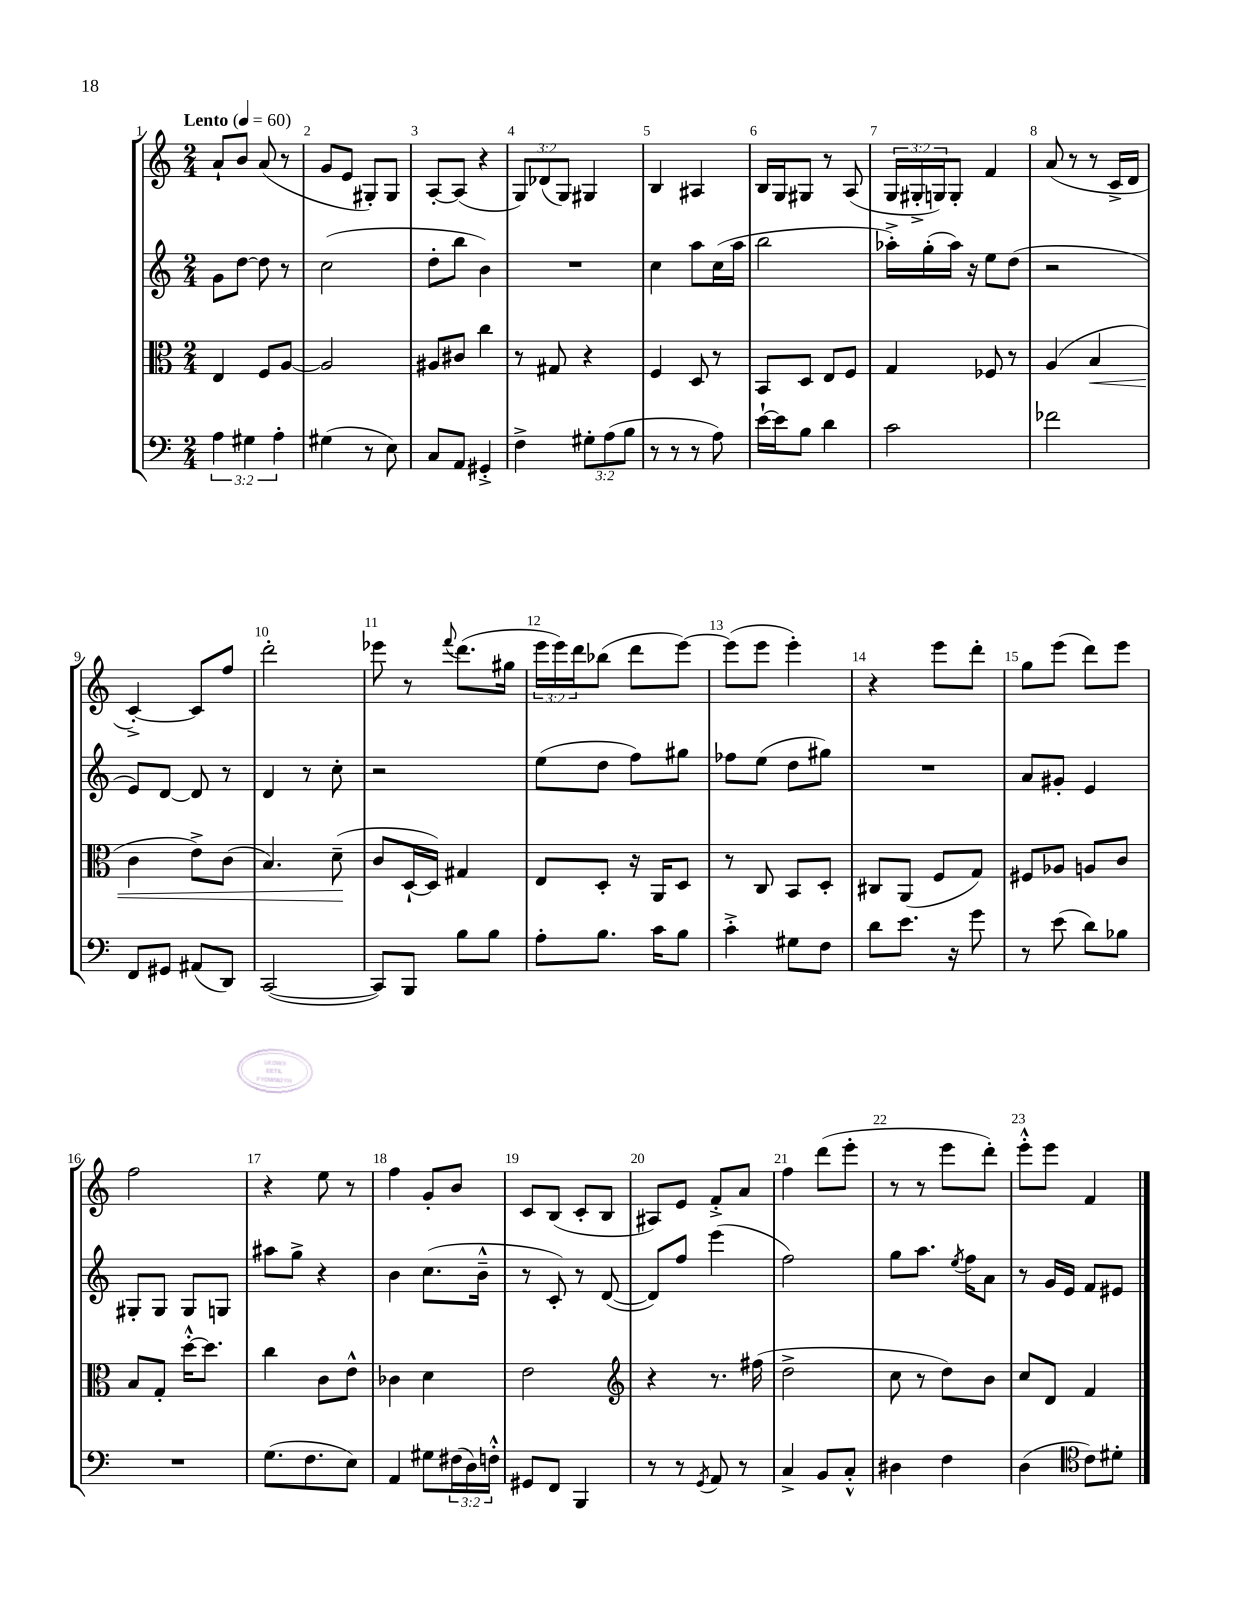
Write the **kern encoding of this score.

**kern	**kern	**kern	**kern
*staff4	*staff3	*staff2	*staff1
*clefF4	*clefC3	*clefG2	*clefG2
*k[]	*k[]	*k[]	*k[]
*M2/4	*M2/4	*M2/4	*M2/4
*MM60	*MM60	*MM60	*MM60
6A	4E	8g	8a`
.	.	[8dd	8b
6G#	.	.	.
.	8F	8dd]	(8a
6A'	.	.	.
.	[8A	8r	8r
=	=	=	=
(4G#	2A]	(2cc	8g
.	.	.	8e
8r	.	.	8G#')
8E)	.	.	8G#
=	=	=	=
8C	8A#	8dd'	[8A'
8AA	8c#	8bb	(8A]
4GG#'^	4cc	4b)	4r
=	=	=	=
4F^	8r	2r	12G)
.	.	.	(12d-
.	8G#	.	.
.	.	.	12G)
12G#'	4r	.	4G#
(12A	.	.	.
12B	.	.	.
=	=	=	=
8r	4F	4cc	4B
8r	.	.	.
8r	8D	8aa	4A#
8A)	8r	(16cc	.
.	.	16aa	.
=	=	=	=
[16e`	8BB	2bb	16B
16e]	.	.	16G
8B	8D	.	8G#
4d	8E	.	8r
.	8F	.	(8A
=	=	=	=
2c	4G	16aa-'^)	24G
.	.	.	24G#'^
.	.	(16gg'	.
.	.	.	24G)
.	.	16aa-)	8G'
.	.	16r	.
.	8F-	8ee	4f
.	8r	(8dd	.
=	=	=	=
2f-	(4A	2r	(8a
.	.	.	8r
.	4B	.	8r
.	.	.	16c^
.	.	.	16d
=	=	=	=
8FF	4c	8e)	[4c'^)
8GG#	.	[8d	.
(8AA#	8e^)	8d]	8c]
8DD)	(8c	8r	8ff
=	=	=	=
([2CC	4.B)	4d	2ddd'
.	.	8r	.
.	(8d~	8cc'	.
=	=	=	=
8CC])	8c	2r	8eee-
8BBB	[16D`	.	8r
.	16D])	.	.
.	.	.	8qqfff
8B	4G#	.	(8.ddd
8B	.	.	.
.	.	.	16gg#
=	=	=	=
8A'	8E	(8ee	24eee
.	.	.	24eee)
.	.	.	24ddd
8.B	8D'	8dd	(8bb-
.	16r	8ff)	8ddd
16c	16AA	.	.
8B	8D	8gg#	[8eee)
=	=	=	=
4c'^	8r	8ff-	(8eee]
.	8C	(8ee	8eee
8G#	8BB	8dd	4eee')
8F	8D'	8gg#)	.
=	=	=	=
8d	8C#	2r	4r
8.e	(8AA	.	.
.	8F	.	8eee
16r	.	.	.
8g	8G)	.	8ddd'
=	=	=	=
8r	8F#	8a	8gg
(8e	8A-	8g#'	(8eee
8d)	8A	4e	8ddd)
8B-	8c	.	8eee
=	=	=	=
2r	8B	8G#'	2ff
.	8G'	8G#	.
.	[16dd'^^	8G#	.
.	8.dd]	.	.
.	.	8G	.
=	=	=	=
(8.G	4cc	8aa#	4r
.	.	8gg^	.
8.F	.	.	.
.	8c	4r	8ee
8E)	8e^^	.	8r
=	=	=	=
4AA	4c-	4b	4ff
8G#	4d	(8.cc	8g'
(24F#	.	.	8b
24D)	.	.	.
.	.	16b~^^	.
24F'^^	.	.	.
=	=	=	=
8GG#	2e	8r	8c
8FF	.	8c')	(8B
4BBB	.	8r	8c'
.	.	([8d	8B
=	=	=	=
*	*clefG2	*	*
8r	4r	8d])	8A#)
8r	.	8ff	8e
8qGG	.	.	.
8AA	8.r	(4eee	8f'^
8r	.	.	8a
.	(16ff#	.	.
=	=	=	=
4C^	2dd^	2ff)	4ff
8BB	.	.	(8ddd
8C'^^	.	.	8eee'
=	=	=	=
4D#	8cc	8gg	8r
.	8r	8.aa	8r
4F	8dd)	.	8eee
.	.	8qee	.
.	.	16ff	.
.	8b	8a	8ddd')
=	=	=	=
(4D	8cc	8r	8eee'^^
.	8d	16g	8eee
.	.	16e	.
*clefC4	*	*	*
8c)	4f	8f	4f
8d#'	.	8e#	.
==	==	==	==
*-	*-	*-	*-
